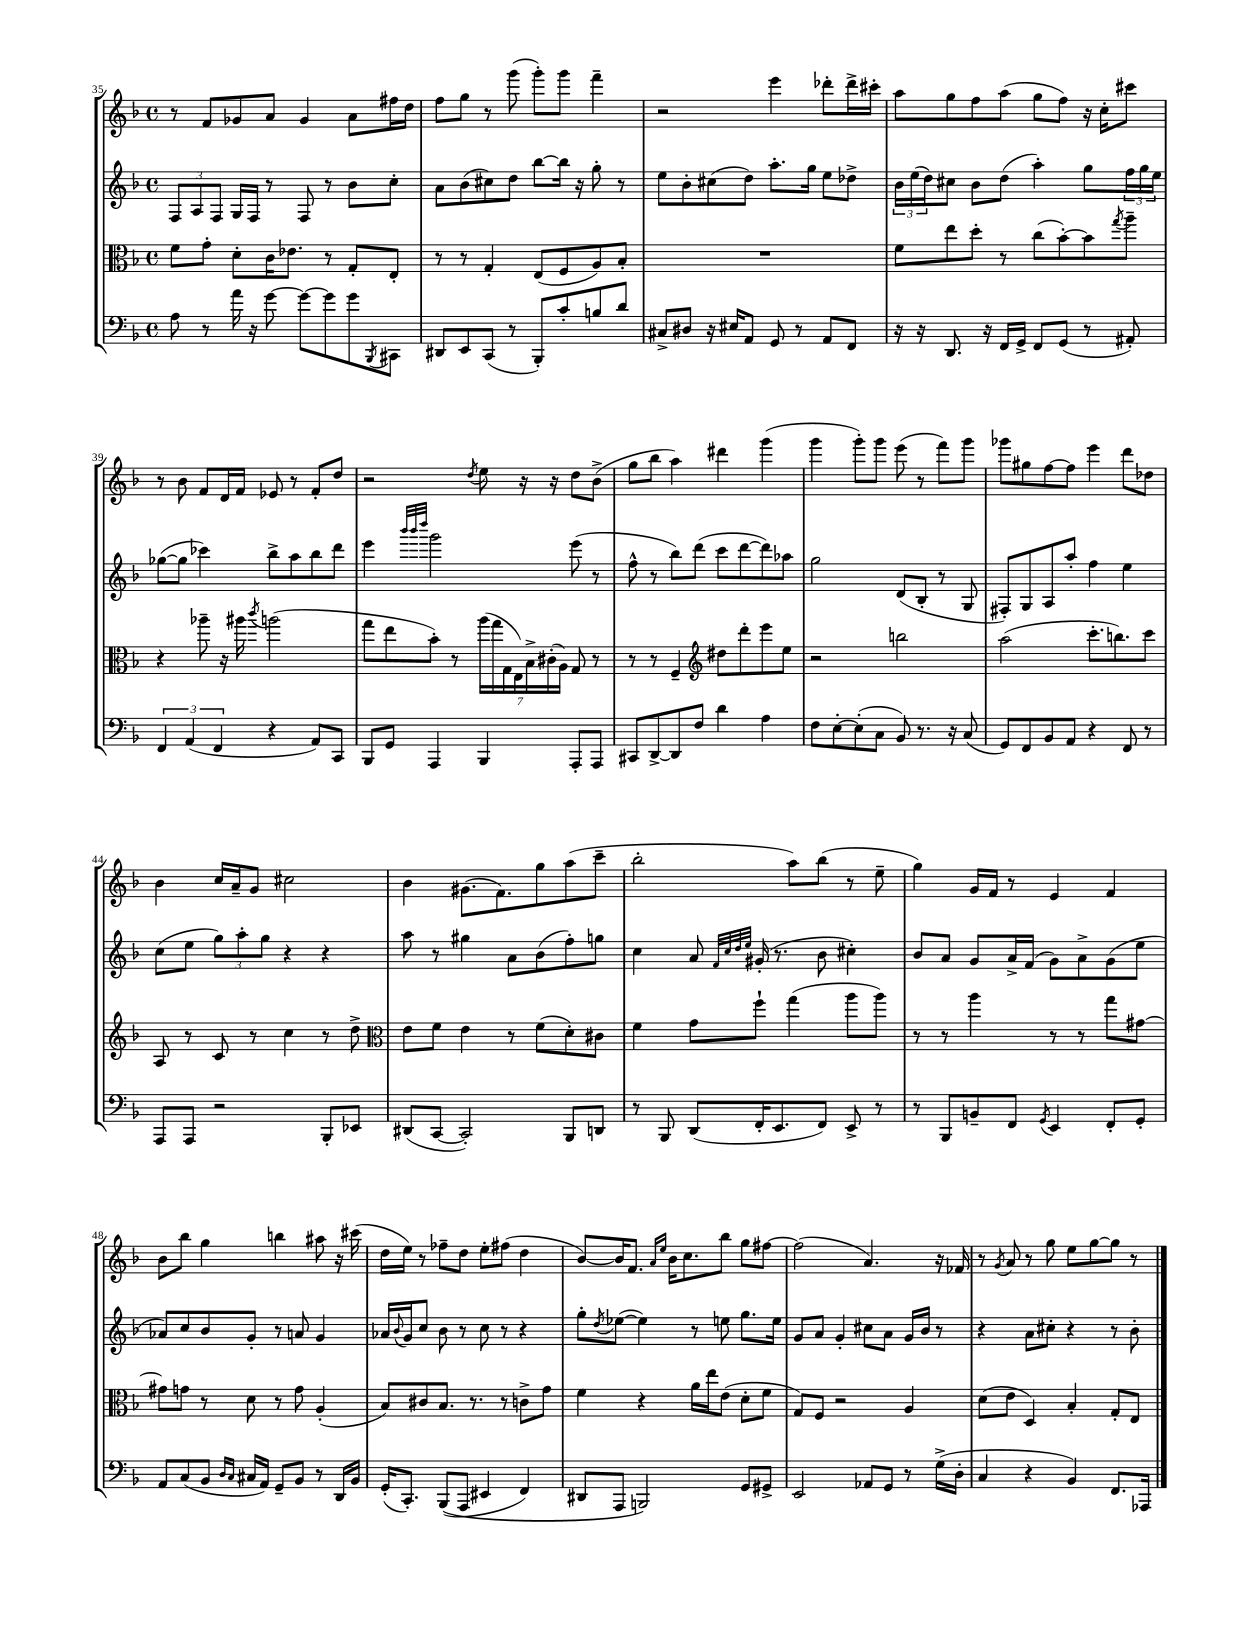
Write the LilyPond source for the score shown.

<<
\new StaffGroup <<
\new Staff = "s0" {
    \clef treble \key f \major \defaultTimeSignature \time 4/4
    r8 f'8 ges'8 a'8 ges'4 a'8 fis''16 d''16 |
    f''8 g''8 r8 g'''8( g'''8-.) g'''8 f'''4-- |
    r2 e'''4 des'''8-. des'''16-> cis'''16-. |
    a''8 g''8 f''8 a''8( g''8 f''8) r16 c''16-. cis'''8 |
    r8 bes'8 f'8 d'16 f'16 ees'8 r8 f'8-. d''8 |
    r2 \acciaccatura { d''8 } e''8 r16 r16 d''8 bes'8->( |
    g''8 bes''8 a''4) dis'''4 g'''4( |
    g'''4 g'''8-.) g'''8 e'''8( r8 f'''8) g'''8 |
    ges'''8 gis''8 f''8~ f''8 e'''4 d'''8 des''8 |
    bes'4 c''16 a'16-- g'8 cis''2 |
    bes'4 gis'8.( f'8.) g''8 a''8( c'''8-- |
    bes''2-. a''8) bes''8( r8 e''8-- |
    g''4) g'16 f'16 r8 e'4 f'4 |
    bes'8 bes''8 g''4 b''4 ais''8 r16 cis'''16( |
    d''16 e''16) r8 fes''8-- d''8 e''8-. fis''8( d''4 |
    bes'8~) bes'16 f'8. \grace { a'16 e''16 } bes'16 c''8. bes''8 g''8 fis''8~ |
    fis''2( a'4.) r16 fes'16 |
    r8 \acciaccatura { g'8 } a'8 r8 g''8 e''8 g''8~ g''8 r8 \bar "|." |
}
\new Staff = "s1" {
    \clef treble \key f \major \defaultTimeSignature \time 4/4
    \tuplet 3/2 { f8 a8 f8 } g16 f16 r8 f8 r8 bes'8 c''8-. |
    a'8 bes'8( cis''8) d''8 bes''8~ bes''16 r16 g''8-. r8 |
    e''8 bes'8-. cis''8( d''8) a''8.-. g''16 e''8 des''8-> |
    \tuplet 3/2 { bes'16 e''16( d''16) } cis''8 bes'8 d''8( a''4-.) g''8 \tuplet 3/2 { f''16 g''16 e''16 } |
    ges''8~( ges''8 ces'''4) bes''8-> a''8 bes''8 d'''8 |
    e'''4 \grace { bes'''32 bes'''32 d''''32 } g'''2 e'''8( r8 |
    f''8-^ r8 bes''8) d'''8( c'''8 d'''8~ d'''8) aes''8 |
    g''2 d'8( bes8-. r8 g8 |
    fis8-.) g8 a8 a''8-. f''4 e''4 |
    c''8( e''8 \tuplet 3/2 { g''8) a''8-. g''8 } r4 r4 |
    a''8 r8 gis''4 a'8 bes'8( f''8-.) g''8 |
    c''4 a'8 \grace { f'32 c''32 d''32 e''32 } gis'16-.( r8. bes'8 cis''4-.) |
    bes'8 a'8 g'8 a'16-> f'16( g'8) a'8-> g'8( e''8 |
    aes'8) c''8 bes'8 g'8-. r8 a'8 g'4 |
    aes'16 \appoggiatura { bes'8 } g'16 c''8 bes'8 r8 c''8 r8 r4 |
    g''8-. \acciaccatura { d''8 } ees''8~( ees''4) r8 e''8 g''8. e''16 |
    g'8 a'8 g'4-. cis''8 a'8 g'16 bes'16 r8 |
    r4 a'8 cis''8-. r4 r8 bes'8-. \bar "|." |
}
\new Staff = "s2" {
    \clef alto \key f \major \defaultTimeSignature \time 4/4
    f'8 g'8-. d'8-. c'16 ees'8. r8 g8-. e8-. |
    r8 r8 g4-. e8( f8 a8) bes8-. |
    R1 |
    f'8 e''8 d''8-. r8 c''8( bes'8~-.) bes'8 \acciaccatura { g''8 } a''8-- |
    r4 aes''8-- r16 ais''16 \acciaccatura { c'''8 } a''2( |
    g''8 e''8 bes'8-.) r8 \tuplet 7/4 { a''16( g''16 g16 e16) bes16-> cis'16-.( a16) } g8 r8 |
    r8 r8 f4-- \clef treble dis''8 d'''8-. e'''8 e''8 |
    r2 b''2 |
    a''2( c'''8.-. b''8.) c'''8 |
    a8 r8 c'8 r8 c''4 r8 d''8-> |
    \clef alto e'8 f'8 e'4 r8 f'8( d'8-.) cis'8 |
    f'4 g'8 f''8-! g''4( a''8 a''8) |
    r8 r8 a''4 r8 r8 g''8 gis'8~ |
    gis'8 g'8 r8 d'8 r8 g'8 a4-.( |
    bes8) cis'8 bes8. r8. r8 c'8-> g'8 |
    f'4 r4 a'16 e''16 e'8( d'8-. f'8 |
    g8) f8 r2 a4 |
    d'8( e'8 d4) bes4-. g8-. e8 \bar "|." |
}
\new Staff = "s3" {
    \clef bass \key f \major \defaultTimeSignature \time 4/4
    a8 r8 a'16 r16 g'8~ g'8~ g'8 g'8 \acciaccatura { bes,,8 } cis,8 |
    dis,8 e,8 c,8( r8 bes,,8-.) c'8-. b8 d'8 |
    cis8-> dis8 r16 eis16 a,8 g,8 r8 a,8 f,8 |
    r16 r16 d,8. r16 f,16 g,16-> f,8 g,8( r8 ais,8-.) |
    \tuplet 3/2 { f,4 a,4( f,4 } r4 a,8) c,8 |
    bes,,8 g,8 a,,4 bes,,4 a,,8-. a,,8 |
    cis,8 d,8~-> d,8 f8 d'4 a4 |
    f8 e8~-. e8-.( c8 bes,8) r8. r16 c8( |
    g,8) f,8 bes,8 a,8 r4 f,8 r8 |
    a,,8 a,,8 r2 bes,,8-. ees,8 |
    dis,8( c,8~ c,2-.) bes,,8 d,8 |
    r8 bes,,8 d,8( f,16-. e,8. f,8) e,8-> r8 |
    r8 bes,,8 b,8-- f,8 \acciaccatura { g,8 } e,4 f,8-. g,8-. |
    a,8 c8( bes,8 \grace { d16 c16 } cis16 a,16) g,8-- bes,8 r8 d,16 bes,16 |
    g,16-.( c,8.-.) bes,,8(\( a,,8 eis,4 f,4) |
    dis,8 a,,8 b,,2\) g,8 gis,8-> |
    e,2 aes,8 g,8 r8 g16->( d16-. |
    c4 r4 bes,4) f,8. aes,,16 \bar "|." |
}
>>
>>
\layout { \context { \Score currentBarNumber = #35 } }
